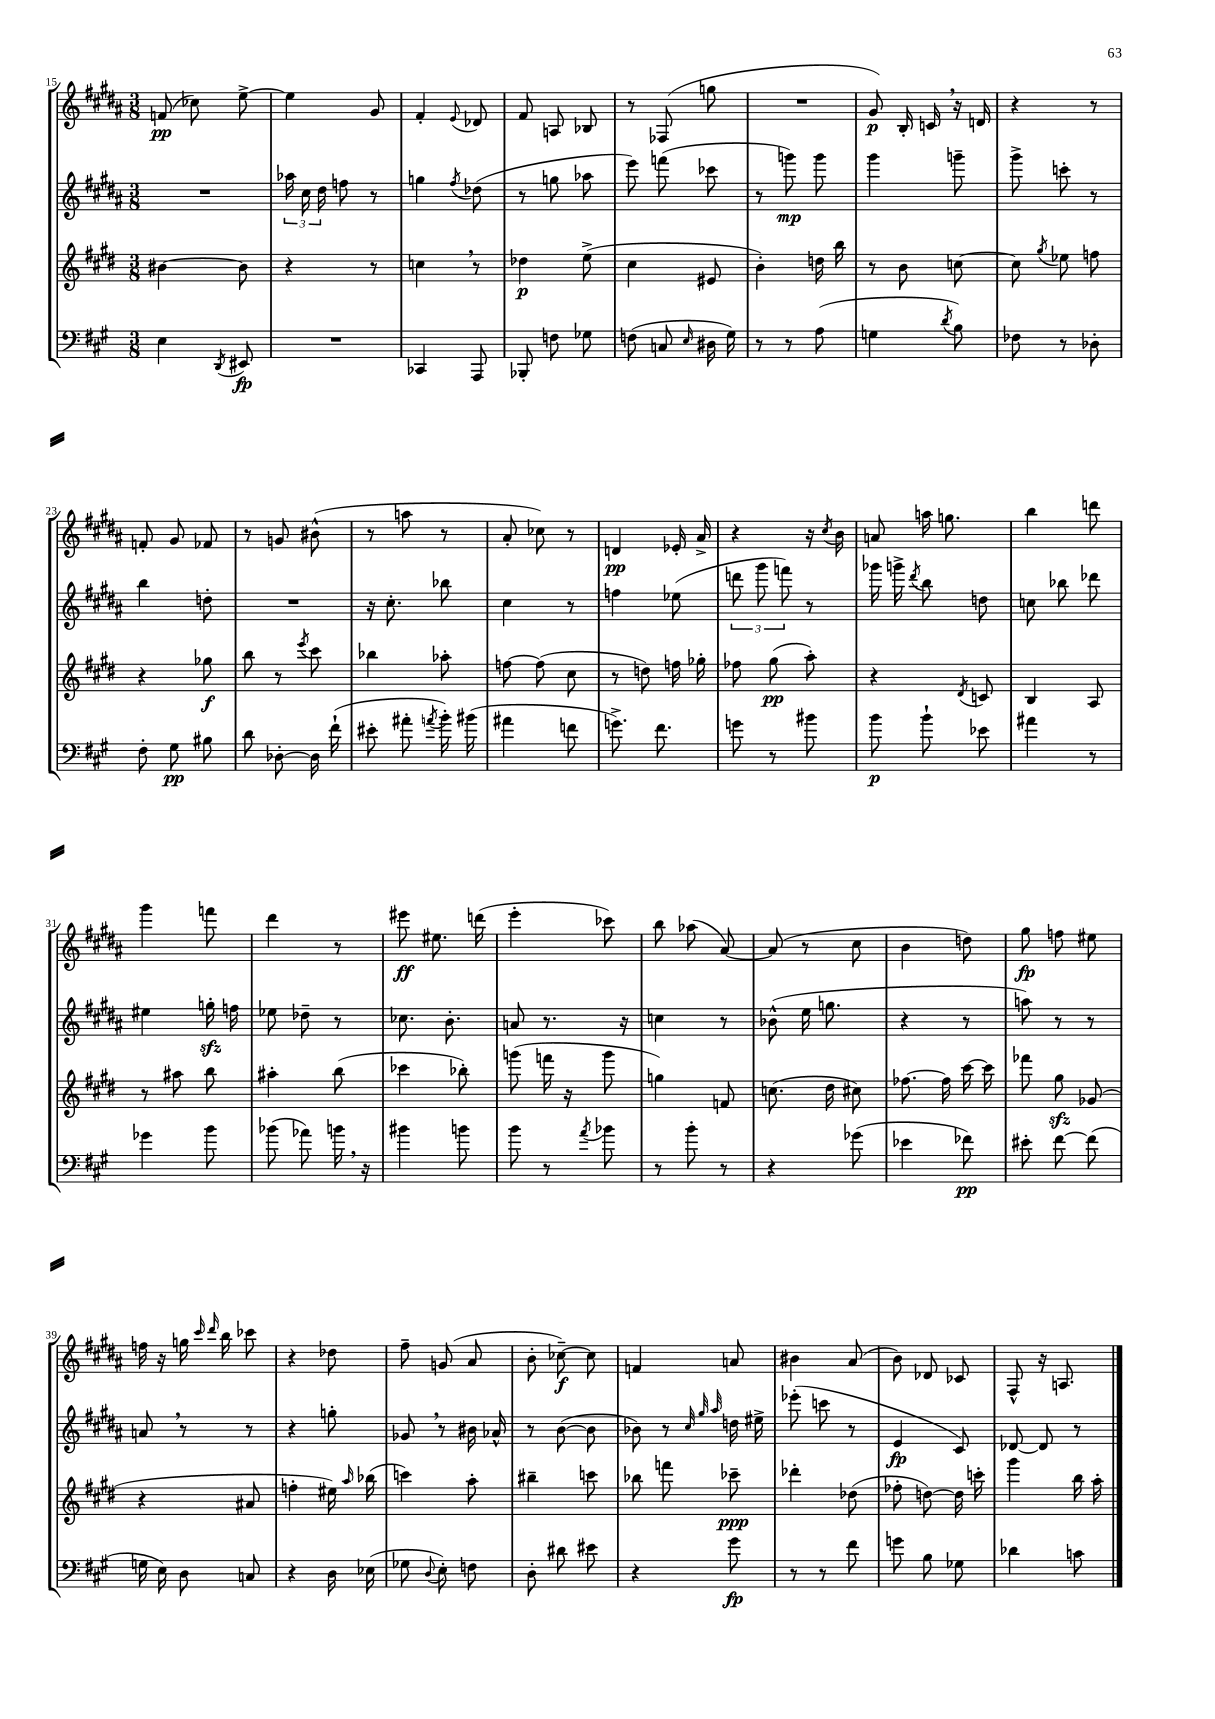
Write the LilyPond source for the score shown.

<<
\new StaffGroup <<
\new Staff = "s0" {
    \clef treble \key b \major \numericTimeSignature \time 3/8
    \autoBeamOff f'8\pp( ces''8) e''8~-> |
    e''4 gis'8 |
    fis'4-. \appoggiatura { e'8 } des'8 |
    fis'8 a8 bes8 |
    r8 fes8( g''8 |
    R4. |
    gis'8\p) b16-. c'16 \breathe r16 d'16 |
    r4 r8 |
    f'8-. gis'8 fes'8 |
    r8 g'8 bis'8-^( |
    r8 a''8 r8 |
    ais'8-. ces''8) r8 |
    d'4\pp ees'16-. ais'16-> |
    r4 r16 \acciaccatura { cis''8 } b'16 |
    a'8 a''16 g''8. |
    b''4 d'''8 |
    gis'''4 f'''8 |
    dis'''4 r8 |
    eis'''8\ff eis''8. d'''16( |
    e'''4-. ces'''8) |
    b''8 aes''8( ais'8~) |
    ais'8( r8 cis''8 |
    b'4 d''8) |
    gis''8\fp f''8 eis''8 |
    f''16 r16 g''16 \grace { cis'''16 dis'''16 } b''16 ces'''8 |
    r4 des''8 |
    fis''8-- g'8( ais'8 |
    b'8-. ces''8~--\f) ces''8 |
    f'4 a'8 |
    bis'4 ais'8( |
    b'8) des'8 ces'8 |
    fis8-^ r16 a8. \bar "|." |
}
\new Staff = "s1" {
    \clef treble \key b \major \numericTimeSignature \time 3/8
    \autoBeamOff R4. |
    \tuplet 3/2 { aes''16 cis''16 dis''16 } f''8 r8 |
    g''4 \acciaccatura { fis''8 } des''8( |
    r8 g''8 aes''8 |
    e'''8) f'''8( ces'''8 |
    r8 g'''8\mp) g'''8 |
    gis'''4 g'''8-- |
    gis'''8-> c'''8-. r8 |
    b''4 d''8-. |
    R4. |
    r16 cis''8.-. bes''8 |
    cis''4 r8 |
    f''4 ees''8( |
    \tuplet 3/2 { d'''8 gis'''8 f'''8) } r8 |
    ges'''16 g'''16-> \acciaccatura { dis'''8 } b''8 d''8 |
    c''8 bes''8 des'''8 |
    eis''4 g''16-.\sfz f''16 |
    ees''8 des''8-- r8 |
    ces''8. b'8.-. |
    a'8 r8. r16 |
    c''4 r8 |
    bes'8-^( e''16 g''8. |
    r4 r8 |
    a''8) r8 r8 |
    a'8 \breathe r8 r8 |
    r4 g''8-. |
    ges'8 \breathe r8 bis'16 aes'16-^ |
    r8 b'8~( b'8 |
    bes'8) r8 \grace { cis''32 gis''32 ais''32 } d''16 eis''16-> |
    ees'''8-.( c'''8 r8 |
    e'4\fp cis'8) |
    des'8~ des'8 r8 \bar "|." |
}
\new Staff = "s2" {
    \clef treble \key e \major \numericTimeSignature \time 3/8
    \autoBeamOff bis'4~ bis'8 |
    r4 r8 |
    c''4 \breathe r8 |
    des''4\p e''8->( |
    cis''4 eis'8 |
    b'4-.) d''16 b''16 |
    r8 b'8 c''8~ |
    c''8 \acciaccatura { gis''8 } ees''8 f''8 |
    r4 ges''8\f |
    b''8 r8 \acciaccatura { e'''8 } cis'''8 |
    bes''4 aes''8-. |
    f''8~ f''8( cis''8 |
    r8 d''8) f''16 ges''16-. |
    fes''8 gis''8\pp( a''8-.) |
    r4 \acciaccatura { dis'8 } c'8 |
    b4 a8 |
    r8 ais''8 b''8 |
    ais''4-. b''8( |
    ces'''4 bes''8-.) |
    g'''8( f'''16 r16 g'''8 |
    g''4) f'8 |
    c''8.( dis''16 cis''8) |
    fes''8.~ fes''16 cis'''16~ cis'''16 |
    fes'''8 gis''8\sfz ges'8( |
    r4 ais'8 |
    f''4-. eis''16) \grace { a''16 } bes''16( |
    c'''4) a''8-. |
    bis''4-- c'''8 |
    bes''8 f'''8 ces'''8--\ppp |
    des'''4-. des''8( |
    fes''8-. d''8~) d''16 c'''16-. |
    gis'''4 b''16 a''16-. \bar "|." |
}
\new Staff = "s3" {
    \clef bass \key a \major \numericTimeSignature \time 3/8
    \autoBeamOff e4 \acciaccatura { d,8 } eis,8\fp |
    R4. |
    ces,4 a,,8 |
    bes,,8-. f8 ges8 |
    f8( c8 \grace { e16 } dis16 gis16) |
    r8 r8 a8( |
    g4 \acciaccatura { d'8 } b8) |
    fes8 r8 des8-. |
    fis8-. gis8\pp bis8 |
    d'8 des8~-. des16 fis'16-!( |
    eis'8-. ais'8-. \acciaccatura { a'8 } b'16-.) bis'16( |
    ais'4 f'8 |
    g'8.->) fis'8. |
    g'8 r8 bis'8 |
    b'8\p b'8-! ees'8 |
    ais'4 r8 |
    ges'4 b'8 |
    bes'8( aes'8) b'16 \breathe r16 |
    bis'4 b'8 |
    b'8 r8 \acciaccatura { a'8 } bes'8 |
    r8 b'8-. r8 |
    r4 ges'8( |
    ees'4 fes'8\pp) |
    eis'8-. fis'8~ fis'8( |
    g16 e16) d8 c8 |
    r4 d16 ees16( |
    ges8 \appoggiatura { d8 } e8-.) f8 |
    d8-. dis'8 eis'8 |
    r4 gis'8\fp |
    r8 r8 fis'8 |
    g'8 b8 ges8 |
    des'4 c'8 \bar "|." |
}
>>
>>
\layout { \context { \Score currentBarNumber = #15 } }
